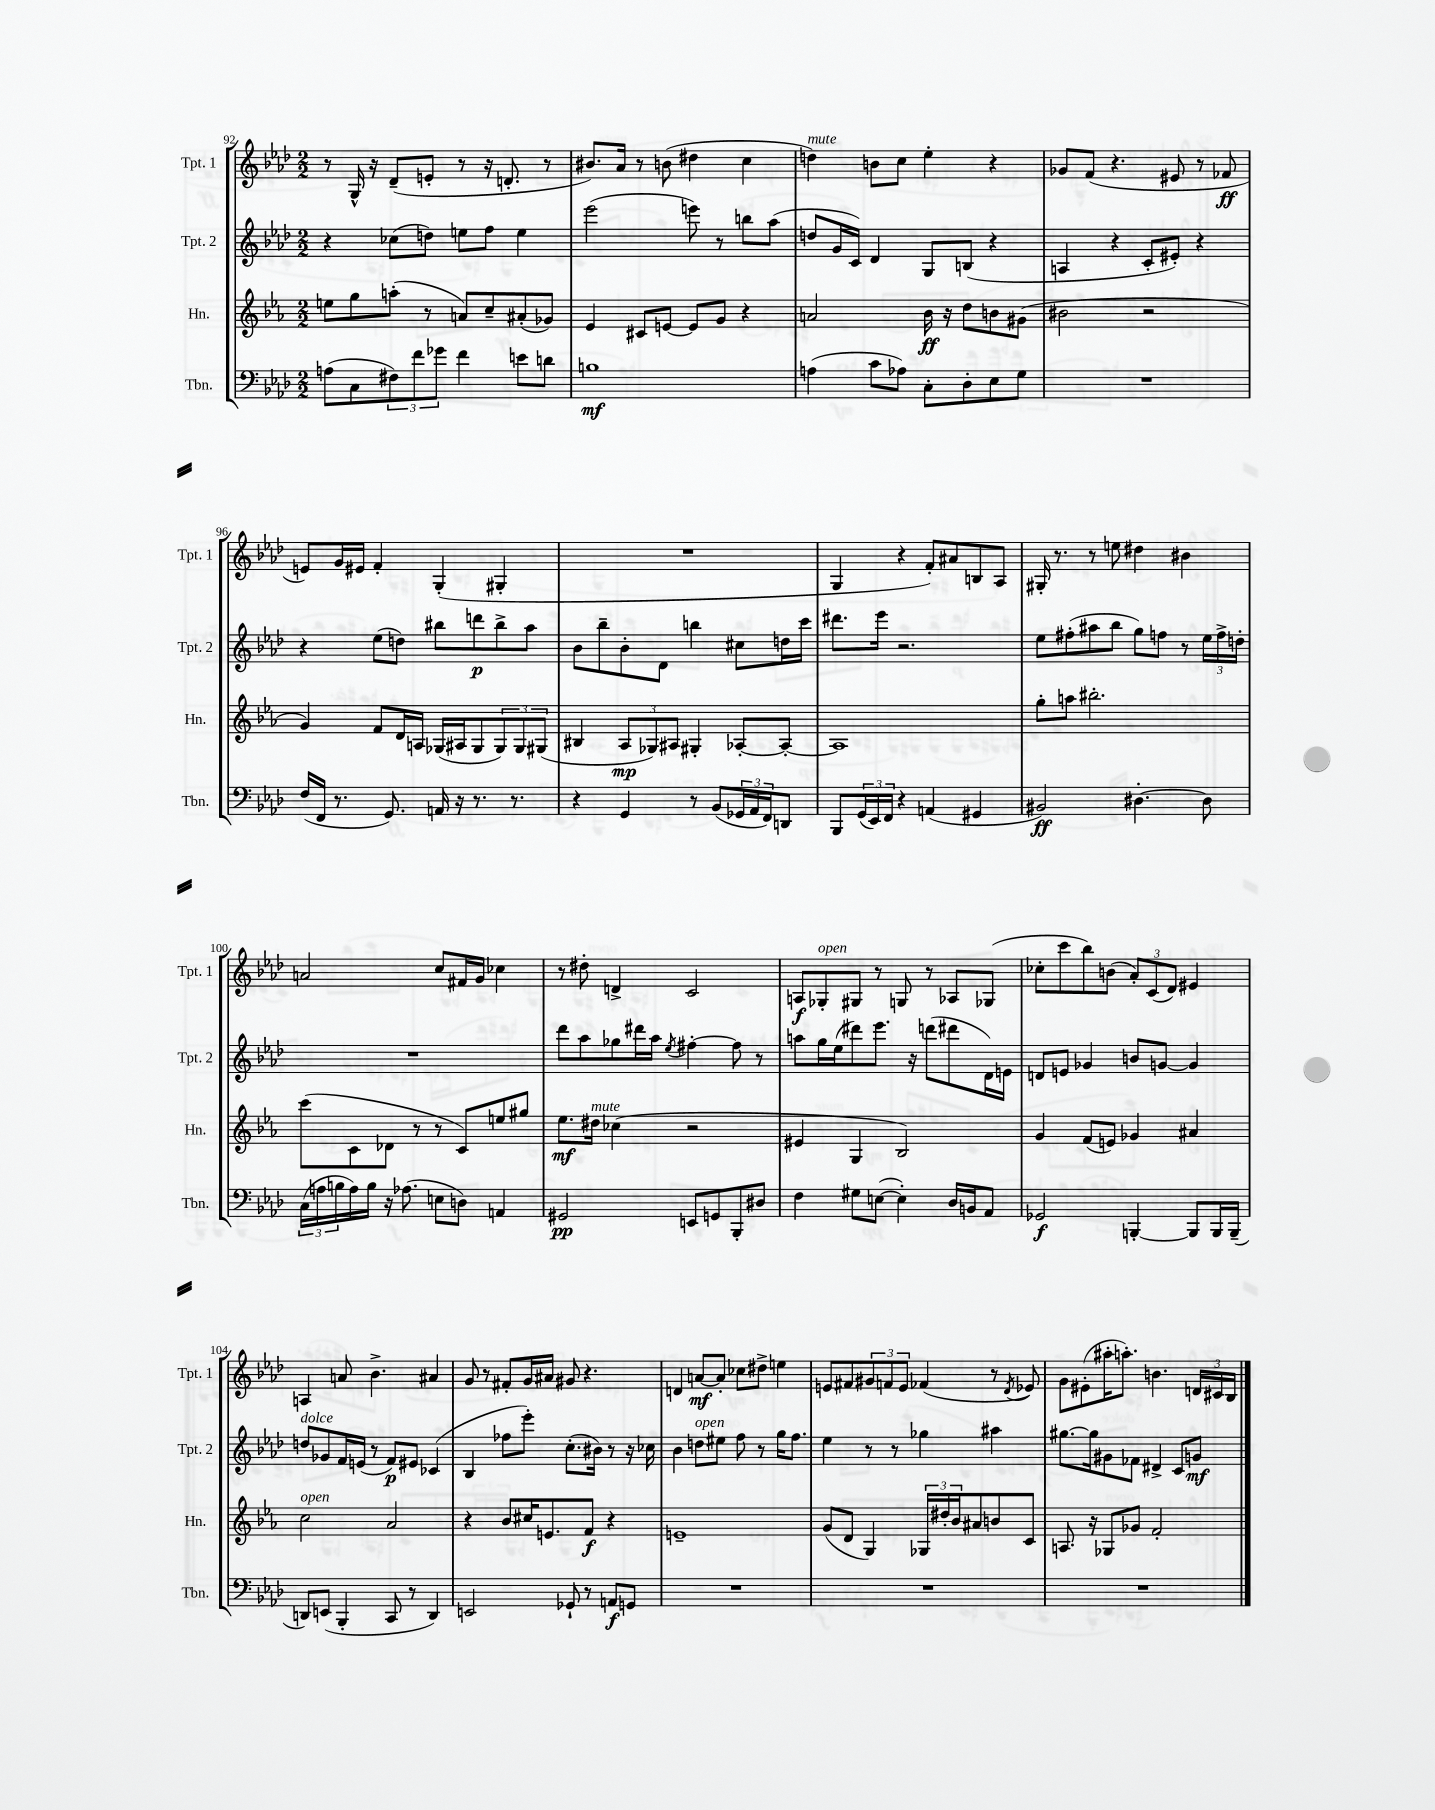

**kern	**dynam	**kern	**dynam	**kern	**dynam	**kern	**dynam
*part4	*part4	*part3	*part3	*part2	*part2	*part1	*part1
*staff4	*staff4	*staff3	*staff3	*staff2	*staff2	*staff1	*staff1
*I"Tbn.	*	*I"Hn.	*	*I"Tpt. 2	*	*I"Tpt. 1	*
*I'Tbn.	*	*I'Hn.	*	*I'Tpt. 2	*	*I'Tpt. 1	*
*clefF4	*	*clefG2	*	*clefG2	*	*clefG2	*
*k[b-e-a-d-]	*	*k[b-e-a-]	*	*k[b-e-a-d-]	*	*k[b-e-a-d-]	*
*M2/2	*	*M2/2	*	*M2/2	*	*M2/2	*
=92	=92	=92	=92	=92	=92	=92	=92
(8An\L	.	8een\L	.	4r	.	8r	.
8C\	.	8gg\	.	.	.	16G^^/	.
.	.	.	.	.	.	16r	.
12F#X\)	.	(8aan'\J	.	(8cc-X\L	.	(8d-~/L	.
12f\	.	.	.	.	.	.	.
.	.	8r	.	8ddn\J)	.	8en'/J	.
12g-X\J	.	.	.	.	.	.	.
4f\	.	8an/L)	.	8een\L	.	8r	.
.	.	8cc~/	.	8ff\J	.	16r	.
.	.	.	.	.	.	8.dn'/	.
8en\L	.	(8a#X'/	.	4ee\	.	.	.
8dn\J	.	8g-X/J)	.	.	.	8r	.
=93	=93	=93	=93	=93	=93	=93	=93
1Bn	mf	4e-/	.	(2eee-\	.	8.b#X/L)	.
.	.	.	.	.	.	16a-/Jk	.
.	.	8c#X/L	.	.	.	8r	.
.	.	[8en/J	.	.	.	(8bn\	.
.	.	8e/L]	.	8eeen\)	.	4dd#X\	.
.	.	8g/J	.	8r	.	.	.
.	.	4r	.	8bbn\L	.	4cc\	.
.	.	.	.	(8aa-\J	.	.	.
=94	=94	=94	=94	=94	=94	=94	=94
!	!	!	!	!	!	!LO:TX:a:i:t=mute	!
(4An\	.	2an/	.	8ddn/L	.	4ddn\)	.
.	.	.	.	16g/L	.	.	.
.	.	.	.	16c/JJ)	.	.	.
8c\L	.	.	.	4d-/	.	8bn\L	.
8A-X\J)	.	.	.	.	.	8cc\J	.
8C'\L	.	16b-\	ff	8G/L	.	4ee-'\	.
.	.	16r	.	.	.	.	.
8D-'\	.	8dd\L	.	(8Bn/J	.	.	.
8E-\	.	8bn\	.	4r	.	4r	.
8G\J	.	(8g#X\J	.	.	.	.	.
=95	=95	=95	=95	=95	=95	=95	=95
1r	.	2b#X\	.	4An/	.	8g-X/L	.
.	.	.	.	.	.	(8f/J	.
.	.	.	.	4r	.	4.r	.
.	.	2r	.	8c'/L	.	.	.
.	.	.	.	8e#X'/J)	.	8e#X/	.
.	.	.	.	4r	.	8r	.
.	.	.	.	.	.	8f-X/	ff
!!LO:LB:g=z
=96	=96	=96	=96	=96	=96	=96	=96
(16F/LL	.	4g/)	.	4r	.	8en/L)	.
16FF/JJ	.	.	.	.	.	.	.
8.r	.	.	.	.	.	16g/L	.
.	.	.	.	.	.	16e#X/JJ	.
.	.	8f/L	.	(8ee-\L	.	4f'/	.
8.GG/)	.	.	.	.	.	.	.
.	.	16d/L	.	8ddn\J)	.	.	.
.	.	16An/JJ	.	.	.	.	.
16AAn/	.	(16G-X/LL	.	8bb#X\L	.	(4G'/	.
16r	.	16A#X/J	.	.	.	.	.
8.r	.	8G-/	.	8dddn\	p	.	.
.	.	12G-/)	.	8bb#^\	.	4G#X'/	.
8.r	.	.	.	.	.	.	.
.	.	12G-/	.	.	.	.	.
.	.	.	.	8aa-\J	.	.	.
.	.	(12G#X/J	.	.	.	.	.
=97	=97	=97	=97	=97	=97	=97	=97
4r	.	4B#X/	.	8b-\L	.	1r	.
.	.	.	.	8bb-~\	.	.	.
4GG/	.	12A-/L	mp	8b-'\	.	.	.
.	.	12G-X/)	.	.	.	.	.
.	.	.	.	8d-\J	.	.	.
.	.	12A#X/J	.	.	.	.	.
8r	.	4G#X'/	.	4bbn\	.	.	.
(8BB-/L	.	.	.	.	.	.	.
24GG-X/L	.	[8A-X'/L	.	8cc#X\L	.	.	.
24AA-/	.	.	.	.	.	.	.
24FF/J)	.	.	.	.	.	.	.
8DDn/J	.	8A-'/J_	.	16ddn\L	.	.	.
.	.	.	.	16ccc\JJ	.	.	.
=98	=98	=98	=98	=98	=98	=98	=98
8BBB-/L	.	1A-]	.	8.ddd#X\L	.	4G/	.
(24GG/L	.	.	.	.	.	.	.
24EE-/)	.	.	.	.	.	.	.
.	.	.	.	16eee-\Jk	.	.	.
24FF/JJ	.	.	.	.	.	.	.
4r	.	.	.	2.r	.	4r	.
(4AAn/	.	.	.	.	.	8f'/L)	.
.	.	.	.	.	.	8a#X/	.
4GG#X/	.	.	.	.	.	8Bn/	.
.	.	.	.	.	.	8A-/J	.
=99	=99	=99	=99	=99	=99	=99	=99
2BB#X/)	ff	8gg'\L	.	8ee-\L	.	16G#X'/	.
.	.	.	.	.	.	8.r	.
.	.	8aan\J	.	(8ff#X'\	.	.	.
.	.	2.bb#X'\	.	8aa#X\	.	8r	.
.	.	.	.	8bb-\J	.	8een\	.
[4.D#X'\	.	.	.	8gg\L)	.	4dd#X\	.
.	.	.	.	8ffn\J	.	.	.
.	.	.	.	8r	.	4b#X\	.
8D#\]	.	.	.	24ee-\LL	.	.	.
.	.	.	.	24ff^\	.	.	.
.	.	.	.	24ddn'\JJ	.	.	.
!!LO:LB:g=z
=100	=100	=100	=100	=100	=100	=100	=100
(24C\LL	.	(8ccc\L	.	1r	.	2an/	.
24An\	.	.	.	.	.	.	.
24Bn\	.	.	.	.	.	.	.
16A\)	.	8c\	.	.	.	.	.
16B\JJ	.	.	.	.	.	.	.
16r	.	8d-X\J	.	.	.	.	.
(8.A-X\	.	.	.	.	.	.	.
.	.	8r	.	.	.	.	.
8En\L	.	8r	.	.	.	8cc/L	.
8Dn\J)	.	8c/L)	.	.	.	16f#X/L	.
.	.	.	.	.	.	16g/JJ	.
4AAn/	.	8een/	.	.	.	4cc-X\	.
.	.	8gg#X/J	.	.	.	.	.
=101	=101	=101	=101	=101	=101	=101	=101
2GG#X/	pp	8.ee-\L	mf	8ddd-\L	.	8r	.
.	.	.	.	8aa-\	.	8dd#X'\	.
!	!	!LO:TX:a:i:t=mute	!	!	!	!	!
.	.	16dd#X\Jk	.	.	.	.	.
.	.	(4cc-X\	.	8gg-X\	.	4dn^/	.
.	.	.	.	16ddd#X\L	.	.	.
.	.	.	.	16aa-\JJ	.	.	.
.	.	.	.	8qee-/	.	.	.
8EEn/L	.	2r	.	[4ff#X'\	.	2c/	.
8GGn/	.	.	.	.	.	.	.
8BBB-'/	.	.	.	8ff#\]	.	.	.
8D#X/J	.	.	.	8r	.	.	.
=102	=102	=102	=102	=102	=102	=102	=102
4F\	.	4e#X/	.	8aan\L	.	8An/L	f
!	!	!	!	!	!	!LO:TX:a:i:t=open	!
.	.	.	.	16gg\L	.	8G-X'/	.
.	.	.	.	(16ee-\J	.	.	.
8G#X\L	.	4G/	.	8ddd#X\)	.	8G#X/J	.
([8En\J	.	.	.	8.eee-\J	.	8r	.
4E'\])	.	2B-/)	.	.	.	8Gn/	.
.	.	.	.	16r	.	.	.
.	.	.	.	(8dddn\L	.	8r	.
16D-/LL	.	.	.	8ddd#X\	.	8A-X/L	.
16BBn/J	.	.	.	.	.	.	.
8AA-/J	.	.	.	16d-\L)	.	(8G-X/J	.
.	.	.	.	16en\JJ	.	.	.
=103	=103	=103	=103	=103	=103	=103	=103
2GG-X/	f	4g/	.	8dn/L	.	8cc-X'\L	.
.	.	.	.	8en/J	.	8ccc\	.
.	.	(8f/L	.	4g-X/	.	8bb-\)	.
.	.	8en/J)	.	.	.	(8bn\J	.
[4BBBn'/	.	4g-X/	.	8bn/L	.	12a-'/L)	.
.	.	.	.	.	.	(12c/	.
.	.	.	.	[8gn/J	.	.	.
.	.	.	.	.	.	12d-/J)	.
8BBB/L]	.	4a#X/	.	4g/]	.	4e#X/	.
16BBB/L	.	.	.	.	.	.	.
(16BBB~/JJ	.	.	.	.	.	.	.
!!LO:LB:g=z
=104	=104	=104	=104	=104	=104	=104	=104
!	!	!	!	!LO:TX:a:i:t=dolce	!	!	!
!	!	!LO:TX:a:i:t=open	!	!	!	!	!
8DDn/L)	.	2cc\	.	8ddn/L	.	4An/	.
(8EEn/J	.	.	.	8g-X/	.	.	.
4BBB-'/	.	.	.	16f/L	.	8an/	.
.	.	.	.	(16en/JJ	.	.	.
.	.	.	.	8r	.	4.b-^\	.
8CC/	.	2a-/	.	8f/L)	p	.	.
8r	.	.	.	8e#X/J	.	.	.
4DD/)	.	.	.	(4c-X/	.	4a#X/	.
=105	=105	=105	=105	=105	=105	=105	=105
2EEn/	.	4r	.	4B-/	.	8g/	.
.	.	.	.	.	.	8r	.
.	.	8b-/L	.	8ff-X\L	.	8f#X'/L	.
.	.	16cc#X/K	.	8eee-'\J)	.	16g/L	.
.	.	8.en/	.	.	.	16a#X/JJ	.
8GG-X`/	.	.	.	(8.cc'\L	.	8g#X/	.
8r	.	8f/J	f	.	.	4.r	.
.	.	.	.	16b#X\Jk)	.	.	.
8AAn/L	f	4r	.	8r	.	.	.
8GGn/J	.	.	.	16r	.	.	.
.	.	.	.	16cc-X\	.	.	.
=106	=106	=106	=106	=106	=106	=106	=106
1r	.	1en~	.	4b-\	.	4dn/	.
!	!	!	!	!LO:TX:a:i:t=open	!	!	!
.	.	.	.	8ddn\L	.	[8an/L	mf
.	.	.	.	8ee#X\J	.	8a'/J]	.
.	.	.	.	8ff\	.	8cc-X\L	.
.	.	.	.	8r	.	8dd#X^\J	.
.	.	.	.	16gg\KL	.	4een\	.
.	.	.	.	8.ff\J	.	.	.
=107	=107	=107	=107	=107	=107	=107	=107
1r	.	(8g/L	.	4ee-\	.	8en/L	.
.	.	8d/J	.	.	.	8f#X/	.
.	.	4G/)	.	8r	.	12g#X/	.
.	.	.	.	.	.	12fn/	.
.	.	.	.	8r	.	.	.
.	.	.	.	.	.	12e/J	.
.	.	24G-X/LL	.	4gg-X\	.	(4f-X/	.
.	.	24dd#X'/	.	.	.	.	.
.	.	24b-/J	.	.	.	.	.
.	.	8a#X/	.	.	.	.	.
.	.	8bn/	.	4aa#X\	.	8r	.
.	.	.	.	.	.	8qd-/	.
.	.	8c/J	.	.	.	8e-X/)	.
=108	=108	=108	=108	=108	=108	=108	=108
1r	.	8.An/	.	[8.gg#X\L	.	8g\L	.
.	.	.	.	.	.	(8e#X'\	.
.	.	16r	.	16gg#\k]	.	.	.
.	.	8G-X/L	.	8g#X\	.	16aa#X'\K	.
.	.	.	.	.	.	8.aan'\J)	.
.	.	8g-X/J	.	8f-X\J	.	.	.
.	.	2f'/	.	4d#X^/	.	4.bn\	.
.	.	.	.	8c/L	.	.	.
.	.	.	.	8gn/J	mf	24dn/LL	.
.	.	.	.	.	.	24c#X/	.
.	.	.	.	.	.	24B-/JJ	.
==	==	==	==	==	==	==	==
*-	*-	*-	*-	*-	*-	*-	*-
